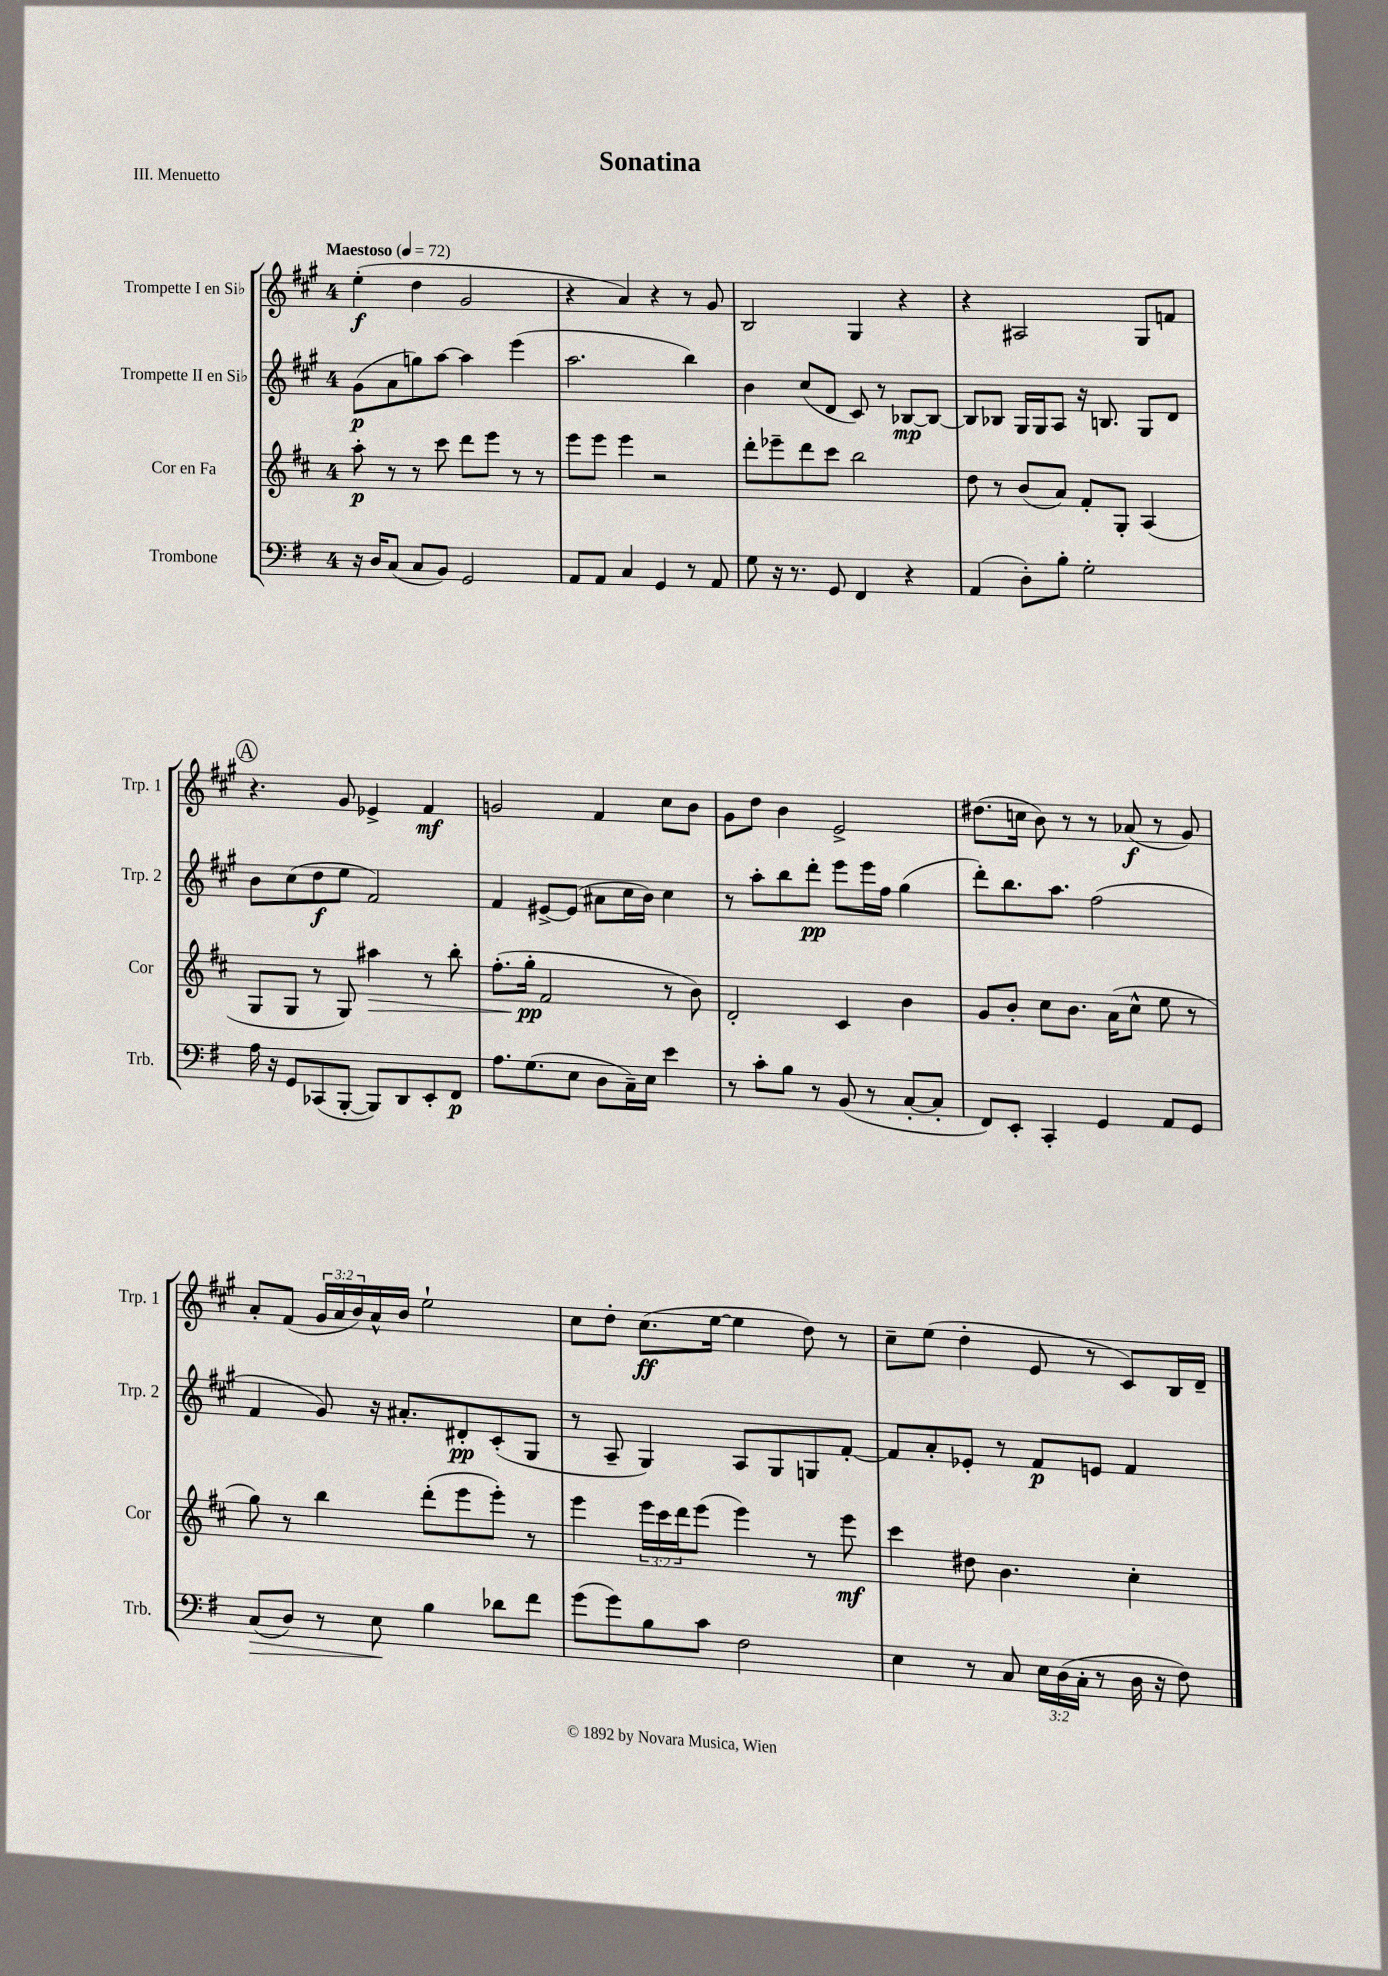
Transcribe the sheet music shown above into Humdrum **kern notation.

**kern	**kern	**kern	**kern
*staff4	*staff3	*staff2	*staff1
*clefF4	*clefG2	*clefG2	*clefG2
*k[f#]	*k[f#c#]	*k[f#c#g#]	*k[f#c#g#]
*M4/4	*M4/4	*M4/4	*M4/4
*MM72	*MM72	*MM72	*MM72
16r	8aa'\	(8g#\L	(4ee'\
16D/LK	.	.	.
(8C/J	8r	8a\	.
8C/L	8r	8gg\)	4dd\
8BB/J)	8ccc#\	[8aa\J	.
2GG/	8ddd\L	4aa\]	2g#/
.	8eee\J	.	.
.	8r	(4eee\	.
.	8r	.	.
=	=	=	=
8AA/L	8eee\L	2.aa\	4r
8AA/J	8eee\J	.	.
4C/	4eee\	.	4a/)
4GG/	2r	.	4r
8r	.	4bb\)	8r
8AA/	.	.	8g#/
=	=	=	=
8G\	8ddd'\L	4b\	2B/
16r	8eee-~\	.	.
8.r	.	.	.
.	8ddd\	(8cc#/L	.
8GG/	8ccc#\J	8d/J	.
4FF#/	2bb\	8c#/)	4G#/
.	.	8r	.
4r	.	[8B-/L	4r
.	.	8B-/_J	.
=	=	=	=
(4AA/	8dd\	8B-/]L	4r
.	8r	8B-/J	.
8D'\L)	(8b/L	16G#/LL	2A#/
.	.	16G#/J	.
8B'\J	8a/J)	8A/J	.
2G'\	8f#'/L	16r	.
.	.	8.B/	.
.	8G'/J	.	.
.	(4A/	8G#/L	8G#/L
.	.	8d/J	8f/J
=	=	=	=
16A\	8G/L	8b\L	4.r
16r	.	.	.
8GG/L	8G/J	(8cc#\	.
(8CC-/	8r	8dd\	.
[8BBB'/J	8G/)	8ee\J	8g#/
8BBB/]L)	4aa#\	2f#/)	4e-^/
8DD/	.	.	.
8EE'/	8r	.	4f#/
8FF#/J	8bb'\	.	.
=	=	=	=
8.A\L	(8.ff#'\L	4f#/	2g/
(8.G\	16gg'\Jk	.	.
.	2f#/	[8e#^/L	.
8E\J	.	(8e#/]J	.
8D\L	.	8a#\L	4f#/
16C~\L)	.	16cc#\L	.
16E\JJ	.	16b\JJ)	.
4e\	8r	4cc#\	8cc#\L
.	8b\)	.	8b\J
=	=	=	=
8r	2d'/	8r	8g#\L
8c'\L	.	8aa'\L	8dd\J
8B\J	.	8bb\	4b\
8r	.	8ddd'\J	.
(8BB/	4c#/	8eee\L	2e^/
8r	.	16eee\L	.
.	.	16ff#\JJ	.
[8C'/L	4b\	(4gg#\	.
8C'/]J	.	.	.
=	=	=	=
8FF#/L)	8g/L	8ddd'\L)	(8.dd#\L
8EE'/J	8b'/J	8.bb\	.
.	.	.	16cc\Jk
4CC'/	8cc#\L	.	8b\)
.	.	8.aa\J	.
.	8.b\J	.	8r
4GG/	.	(2ff#\	8r
.	(16a\LK	.	.
.	8cc#^^\J	.	(8a-/
8AA/L	8ee\	.	8r
8GG/J	8r	.	8g#/)
=	=	=	=
(8C/L	8gg\)	4f#/	8a'/L
8D/J)	8r	.	(8f#/J
8r	4bb\	8g#/)	24g#/LL
.	.	.	24a/
.	.	.	24b/)
8E\	.	16r	16a^^/
.	.	8.a#'/L	16b/JJ
4B\	(8ddd'\L	.	2ee`\
.	8eee\	8d#'/	.
8d-\L	8eee'\J)	(8c#'/	.
8f#\J	8r	8G#/J	.
=	=	=	=
(8g\L	4eee\	8r	8cc#\L
8g\)	.	8A~/	8dd'\J
8B\	24eee\LL	4G#/)	(8.cc#\L
.	24ccc#\	.	.
.	24ddd\J	.	.
8c\J	(8eee\J	.	.
.	.	.	[16ee\Jk
2F#\	4eee\)	8A/L	4ee\]
.	.	8G#/	.
.	8r	8G/	8dd\)
.	8eee\	[8f#'/J	8r
=	=	=	=
4E\	4ccc#\	8f#/]L	8cc#~\L
.	.	8a'/	(8ee\J
8r	8dd#\	8e-'/J	4dd'\
8C/	4.b\	8r	.
24E\LL	.	8f#/L	8e/
(24D\	.	.	.
24C'\JJ	.	.	.
8r	.	8e/J	8r
16D\	4cc#'\	4f#/	8c#/L)
16r	.	.	.
8F#\)	.	.	16B/L
.	.	.	16d~/JJ
==	==	==	==
*-	*-	*-	*-
